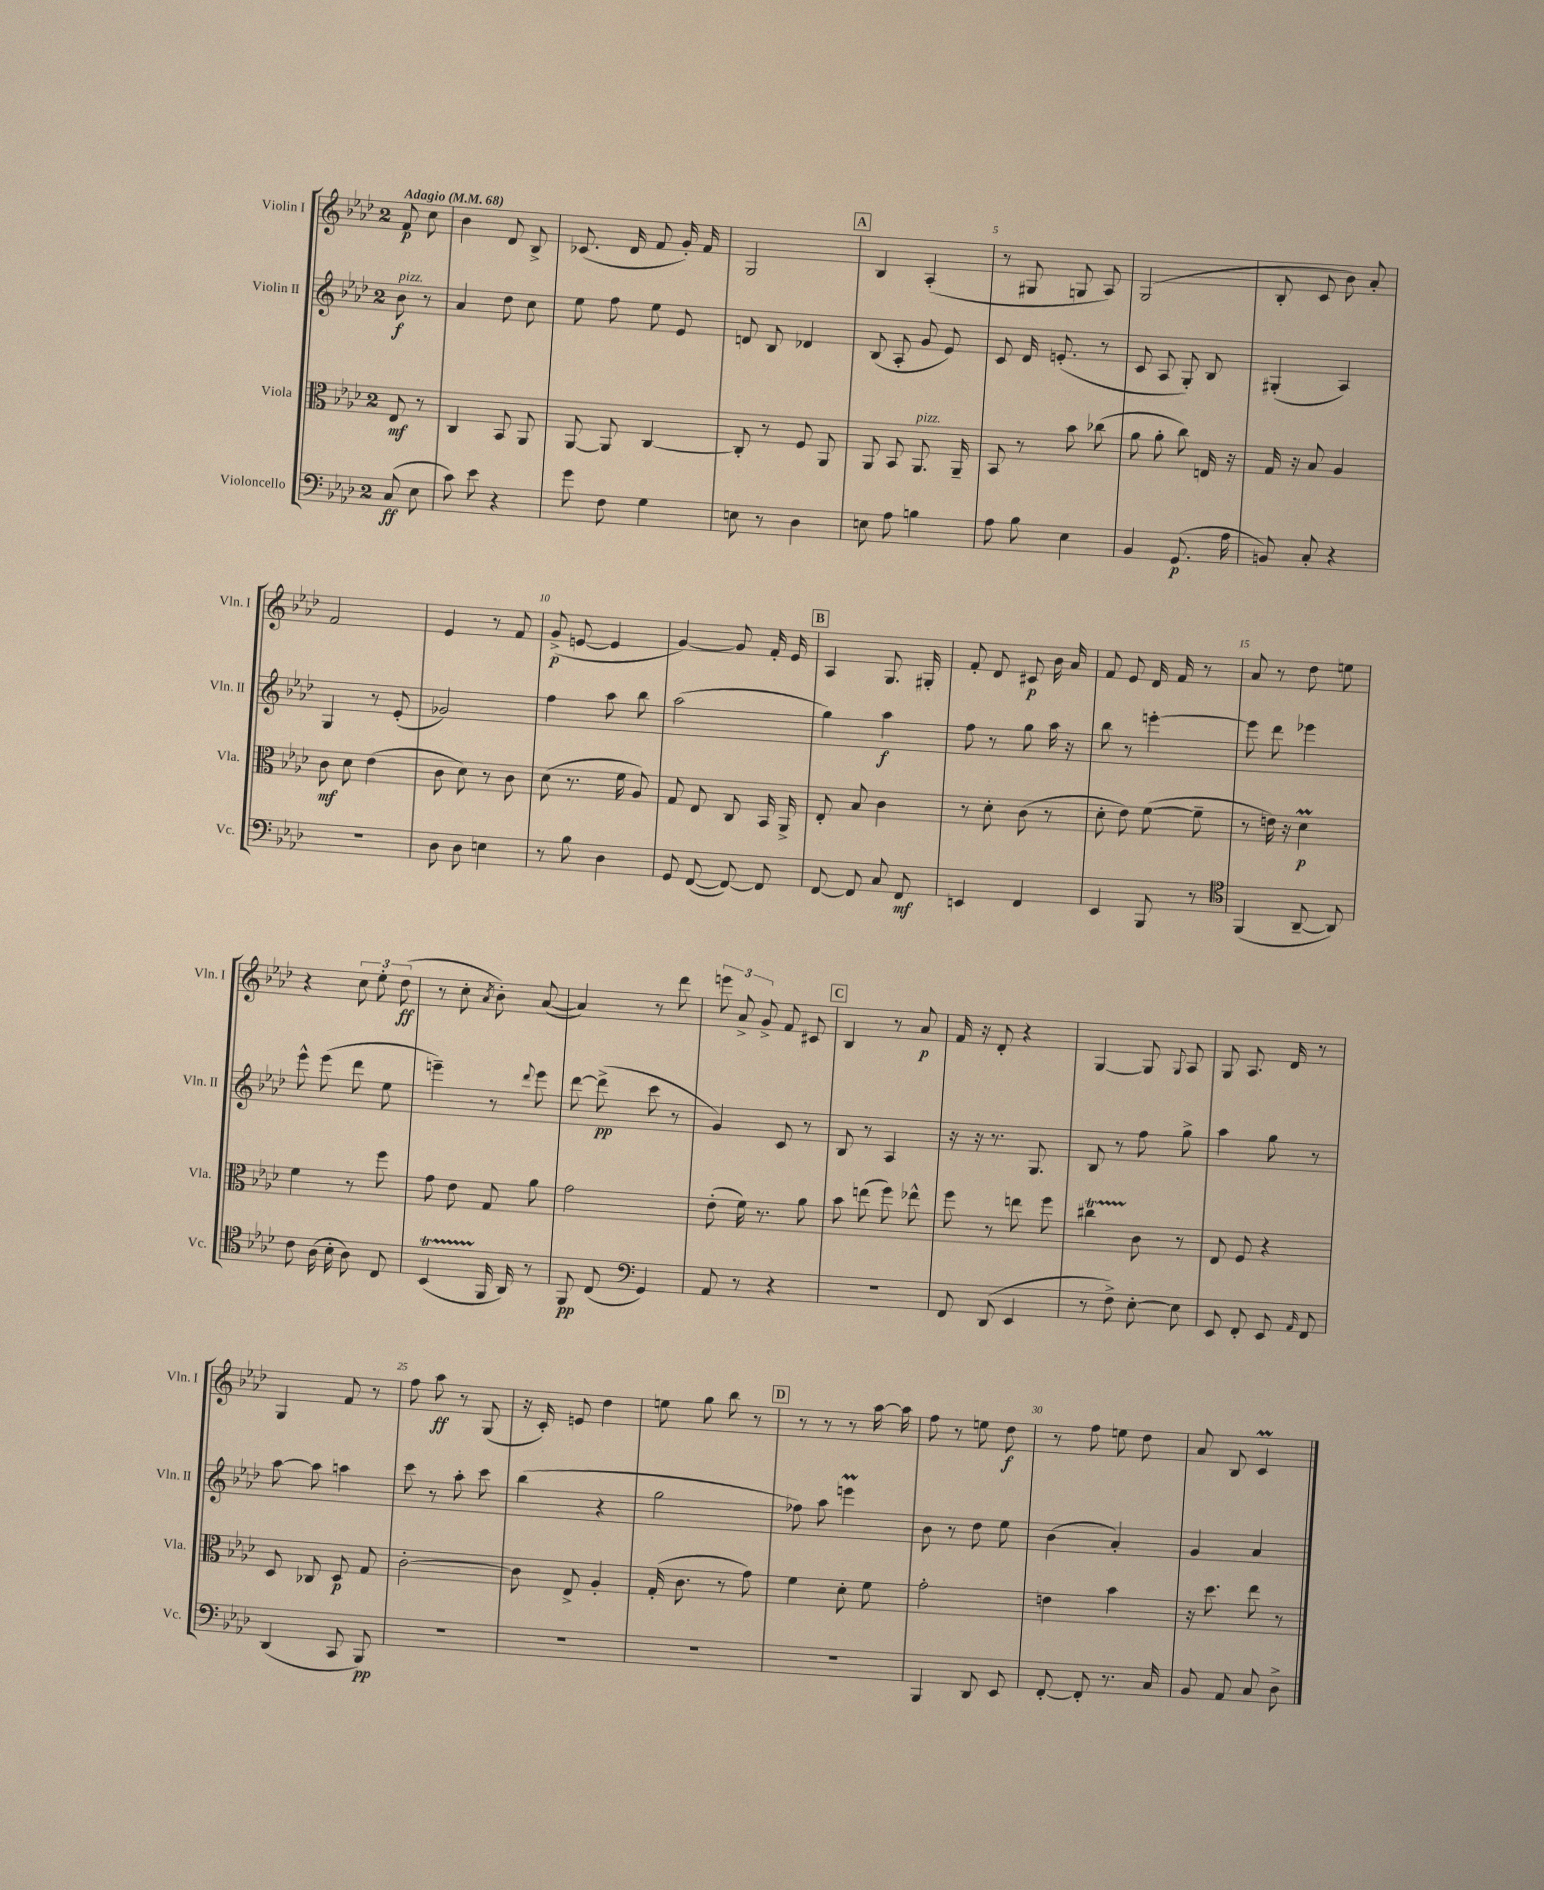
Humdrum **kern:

**kern	**kern	**kern	**kern
*staff4	*staff3	*staff2	*staff1
*clefF4	*clefC3	*clefG2	*clefG2
*k[b-e-a-d-]	*k[b-e-a-d-]	*k[b-e-a-d-]	*k[b-e-a-d-]
*M2/4	*M2/4	*M2/4	*M2/4
*MM68	*MM68	*MM68	*MM68
(8C	8E-	8b-	8f
8E-	8r	8r	8cc
=	=	=	=
8c)	4C	4a-	4b-
8e-	.	.	.
4r	8BB-	8dd-	8d-
.	8AA-	8cc	8B-^
=	=	=	=
8g	[8AA-	8ee-	(8.c-
8F	8AA-]	8ff	.
.	.	.	16d-
4G	[4C	8ee-	8f
.	.	8e-	16g')
.	.	.	16f
=	=	=	=
8E	8C']	8d	2G
8r	8r	8B-	.
4D-	8F	4d-	.
.	8AA-	.	.
=	=	=	=
8E	8AA-	(8B-	4B-
8A-	8BB-	8A-'	.
4B	8.AA-	8g	(4A-'
.	.	8e-)	.
.	16AA-~	.	.
=	=	=	=
8A-	8BB-	8c	8r
8B-	8r	16d-	8G#
.	.	(8.e'	.
4E-	8b-	.	8G
.	(8cc-	8r	8A-)
=	=	=	=
4BB-	8a-	8c	(2G
.	8a-'	8A-	.
(8.GG	8cc)	8G')	.
.	16E	8B-	.
16A-	16r	.	.
=	=	=	=
8BB)	16G	(4G#'	8B-'
.	16r	.	.
8C'	8B-	.	8c
4r	4A-	4A-)	8b-)
.	.	.	8a-'
=	=	=	=
2r	8c	4G	2f
.	8d-	.	.
.	(4e-	8r	.
.	.	(8e-'	.
=	=	=	=
8D-	8c	2g-)	4e-
8D-	8d-)	.	.
4E	8r	.	8r
.	8c	.	8f
=	=	=	=
8r	(8d-	4ff	(8g^
8B-	8.r	.	[8e
4D-	.	8aa-	4e]
.	16f	.	.
.	8A-)	8bb-	.
=	=	=	=
8GG	8G	(2aa-	[4g)
([8FF	8E-	.	.
8FF_)	8C	.	8g]
8FF]	16BB-	.	16f'
.	16AA-^	.	16e-
=	=	=	=
[8FF	8E-'	4gg)	4A-
8FF]	8B-	.	.
8C	4c	4aa-	8.G
8FF	.	.	.
.	.	.	16G#'
=	=	=	=
4EE	8r	8ff	8f'
.	8d-'	8r	8d-
4FF	(8c	8gg	8c#
.	8r	16aa-	16b-
.	.	16r	16a-
=	=	=	=
4EE-	8d-'	8bb-	8f
.	8e-)	8r	8e-
8BBB-	([8f	[4eee'	16d-
.	.	.	16f
8r	8f~]	.	8r
=	=	=	=
*clefC4	*	*	*
(4FF	8r	8eee]	8a-
.	16e)	8ddd-	8r
.	16r	.	.
[8AA-~	4d-	4eee-	8dd-
8AA-])	.	.	8ee
=	=	=	=
8c	4f	8eee-^^	4r
(16A-	.	(8eee-	.
16B-'	.	.	.
8A-)	8r	8ddd-	12cc
.	.	.	12ee-'
8C	8ff	8ee-	.
.	.	.	(12dd-
=	=	=	=
(4BB-	8g	4eee~)	8r
.	8e-	.	8cc'
.	.	.	8qa-
16FF	8G	8r	8b-')
16AA-)	.	.	.
.	.	8qqddd-	.
8r	8a-	8eee	([8a-
=	=	=	=
8FF	2g	[8ddd-	4a-])
(8C	.	(8ddd-^]	.
*clefF4	*	*	*
4GG)	.	8ccc	8r
.	.	8r	8ddd-
=	=	=	=
8AA-	(8e-'	4g)	12eee
.	.	.	12a-^
8r	16f)	.	.
.	.	.	12g^
.	8.r	.	.
4r	.	8c	8f
.	8a-	8r	8c#
=	=	=	=
2r	8b-	8B-	4B-
.	(8ee	8r	.
.	8ff)	4A-	8r
.	8ee-^^	.	8a-
=	=	=	=
8FF	8ff	16r	16f
.	.	16r	16r
(8DD-	8r	8.r	8d-'
4EE-	8ee	.	4r
.	.	8.G	.
.	8ff	.	.
=	=	=	=
8r	4cc#	8B-	[4G
8F^)	.	8r	.
[8E-'	8c	8ff	8G]
.	.	.	8qqG
8E-]	8r	8gg^	8A-
=	=	=	=
8EE-	8E-	4aa-	8G
8FF'	8F	.	8.A-
8EE-	4r	8gg	.
.	.	.	16d-
16qqAA-	.	.	.
8FF	.	8r	8r
=	=	=	=
(4DD-	8D-	[8aa-	4G
.	8C-	8aa-]	.
8CC	8D-	4aa	8f
8BBB-)	8G	.	8r
=	=	=	=
2r	[2c'	8ccc	8ff
.	.	8r	8aa-
.	.	8aa-'	8r
.	.	8ccc	(8G
=	=	=	=
2r	8c]	(4bb-	16r
.	.	.	16c')
.	8E-^	.	8e
.	4A-'	4r	4dd-
=	=	=	=
2r	(16G'	2gg	8ee
.	8.c	.	.
.	.	.	8gg
.	8r	.	8bb-
.	8g)	.	8r
=	=	=	=
2r	4f	8ff-)	8r
.	.	8aa-	8r
.	8d-'	4eee	8r
.	8f	.	[16aa-
.	.	.	16aa-]
=	=	=	=
4BBB-	2g'	8b-	8ff
.	.	8r	8r
8DD-	.	8dd-	8ee
8EE-	.	8ee-	8dd-
=	=	=	=
[8FF'	4e	(4b-	8r
8FF']	.	.	8ff
8.r	4b-	4a-')	8ee
.	.	.	8dd-
16C	.	.	.
=	=	=	=
8BB-	16r	4g	8a-
.	8.dd-	.	.
8AA-	.	.	8B-
8C	8ee-	4a-	4c
8D-^	8r	.	.
==	==	==	==
*-	*-	*-	*-
